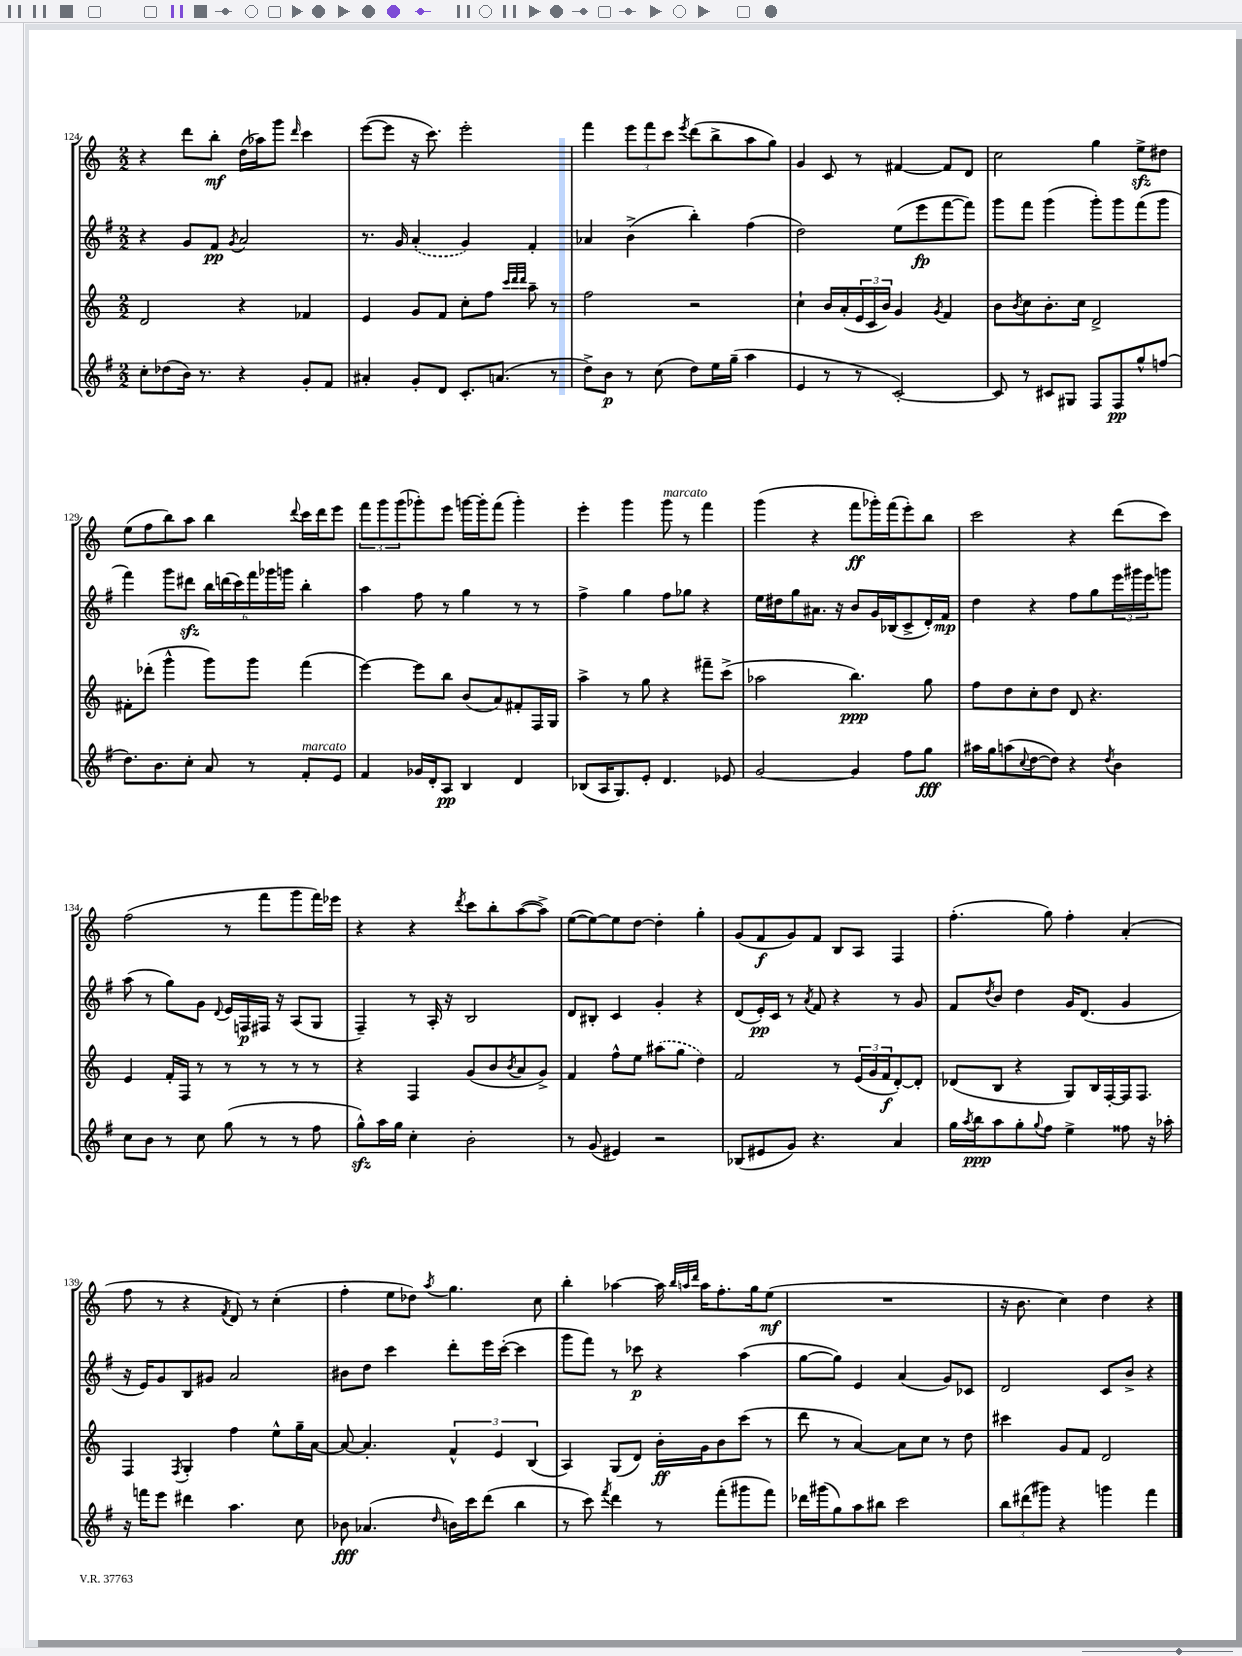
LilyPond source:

<<
\new StaffGroup <<
\new Staff = "s0" {
    \clef treble \key c \major \numericTimeSignature \time 2/2
    r4 d'''8 b''8-.\mf d''16( aes''16) g'''8 \grace { d'''16 } c'''4 |
    e'''8~( e'''8 r16 c'''8.) e'''2-. |
    f'''4 \tuplet 3/2 { e'''8 f'''8 c'''8 } \acciaccatura { e'''8 } d'''8( b''8-> a''8 g''8) |
    g'4 c'8 r8 fis'4~ fis'8 d'8 |
    c''2 g''4 e''8->\sfz dis''8 |
    e''8( f''8 b''8) a''8 b''4 \appoggiatura { d'''8 } c'''16 d'''16 e'''8 |
    \tuplet 3/2 { f'''8 g'''8 g'''8( } ges'''8-.) e'''8 g'''16~ g'''16-. f'''8( g'''4-.) |
    e'''4-. g'''4 g'''8^\markup { \italic "marcato" } r8 f'''4 |
    g'''4( r4 f'''8\ff ges'''16-.) f'''16( e'''8-.) b''8 |
    c'''2 r4 d'''8( c'''8) |
    f''2( r8 f'''8 g'''8 f'''16) ees'''16 |
    r4 r4 \acciaccatura { d'''8 } c'''8 b''8-. a''8~( a''8->) |
    e''8~( e''8~) e''8 d''8~ d''4-. g''4-. |
    g'8( f'8\f g'8) f'8 b8 a8 f4 |
    f''4.-.( g''8) f''4-. a'4-.( |
    f''8 r8 r4 \acciaccatura { f'8 } d'8) r8 c''4-.( |
    f''4-. e''8 des''8) \acciaccatura { a''8 } g''4. c''8 |
    b''4-. aes''4~ aes''16 \grace { b''32 a''32 d'''32 } a''16 f''8.-. g''16 e''8\mf( |
    R1 |
    r16 b'8. c''4) d''4 r4 \bar "|." |
}
\new Staff = "s1" {
    \clef treble \key g \major \numericTimeSignature \time 2/2
    r4 g'8 fis'8\pp \acciaccatura { g'8 } a'2 |
    r8. g'16 \once \slurDashed a'4-.( g'4) fis'4-. |
    aes'4 b'4->( b''4-.) fis''4( |
    d''2) e''8( e'''8\fp fis'''8~ fis'''8) |
    g'''8 fis'''8 g'''4( g'''8-.) g'''8 fis'''8( g'''8 |
    fis'''4) g'''8 dis'''8\sfz \tuplet 6/4 { b''16 d'''16( c'''16) fis'''16 ges'''16 g'''16 } b''4-. |
    a''4 fis''8 r8 g''4 r8 r8 |
    fis''4-> g''4 fis''8 ges''8 r4 |
    e''16 dis''16 g''8 ais'8. r16 b'8 g'16 bes16( c'8-> d'16-.) fis'16\mp |
    d''4 r4 fis''8 g''8 \tuplet 3/2 { e'''16 gis'''16 e'''16 } g'''8 |
    a''8( r8 g''8) g'8 \appoggiatura { d'8 } e'16 f16\p fis16 r16 a8( g8 |
    fis4--) r8 a16-. r16 b2 |
    d'8 bis8-. c'4 g'4-. r4 |
    d'8( e'16-.\pp) c'16 r8 \acciaccatura { a'8 } fis'8 r4 r8 g'8 |
    fis'8 \acciaccatura { d''8 } b'8 d''4 g'16 d'8.( g'4 |
    r16 e'16) g'8 b8 gis'8 a'2 |
    bis'8 d''8 c'''4 d'''8-. e'''16 c'''16~-.( c'''4 |
    g'''8 fis'''8) r8 ces'''8\p r4 a''4( |
    g''8~ g''8) e'4 a'4( g'8) ces'8 |
    d'2 c'8 b'8-> r4 \bar "|." |
}
\new Staff = "s2" {
    \clef treble \key c \major \numericTimeSignature \time 2/2
    d'2 r4 fes'4 |
    e'4 g'8 f'8 c''8-. f''8 \grace { c'''32 d'''32 d'''32 } a''8-- r8 |
    f''2 r2 |
    c''4-! b'16 a'16-.( \tuplet 3/2 { e'16 c'16 b'16) } g'4 \acciaccatura { g'8 } f'4 |
    b'8 \acciaccatura { b'8 } c''8 b'8.-. c''16 d'2-> |
    fis'8-. des'''8-.( g'''4-^ g'''8) g'''8 f'''4( |
    e'''4~) e'''8 b''8 b'8( a'8) fis'8-. f16 g16 |
    a''4-> r8 g''8 r4 fis'''8-- c'''8->( |
    aes''2 b''4.\ppp) g''8 |
    f''8 d''8 c''8-. d''8 d'8 r4. |
    e'4 f'16-. f16 r8 r8 r8 r8 r8 |
    r4 f4 g'8( b'8 \acciaccatura { b'8 } a'8 g'8->) |
    f'4 f''8-^ e''8 \once \slurDashed ais''8( g''8 d''4) |
    f'2 r8 \tuplet 3/2 { e'16( g'16 f'16\f } d'8~-.) d'8-. |
    des'8( b8 r4 g8) b16 f16~-. f16 f8. |
    f4 \acciaccatura { f8 } g4-. f''4 e''8-^ g''16-- a'16~ |
    a'8~ a'4.-. \tuplet 3/2 { f'4-^ e'4 b4( } |
    a4) g8( d'8) b'16-.\ff g'16 b'8 c'''8( r8 |
    d'''8 r8 a'4~) a'8 c''8 r8 d''8 |
    cis'''4 g'8 f'8 d'2 \bar "|." |
}
\new Staff = "s3" {
    \clef treble \key g \major \numericTimeSignature \time 2/2
    c''8-. des''8( b'16) r8. r4 g'8-. fis'8 |
    ais'4-. g'8-. d'8 c'8.-. a'8.( r8 |
    d''8->) b'8\p r8 c''8( d''8) e''16 g''16--( a''4 |
    e'4 r8 r8 c'2~-.) |
    c'8 r8 cis'8 gis8 fis8 fis8\pp g''8-^ f''8( |
    d''8.) b'8. c''8-. a'8 r8 fis'8-.^\markup { \italic "marcato" } e'8 |
    fis'4 ges'16 d'16-. a8\pp b4 d'4 |
    bes8( a16 g8.) e'8-. d'4. ees'8 |
    g'2~ g'4 fis''8 g''8\fff |
    ais''16 g''16 a''8( \appoggiatura { c''8 } d''8~ d''8) r4 \acciaccatura { d''8 } b'4 |
    c''8 b'8 r8 c''8 g''8( r8 r8 fis''8 |
    g''8-^\sfz) a''16 g''16 c''4-. b'2-. |
    r8 g'8( eis'4) r2 |
    bes8( eis'8 g'8) r4. a'4 |
    g''16 \acciaccatura { a''8 } b''16\ppp a''8 g''8-. \appoggiatura { g''8 } fis''8 e''4-> fisis''8 r16 aes''16-. |
    r16 f'''16 e'''8 dis'''4 a''4. c''8 |
    bes'8\fff aes'4.( \grace { d''16 } b'16) c'''16 d'''8( b''4 |
    r8 c'''8) \acciaccatura { fis'''8 } d'''4 r8 fis'''8-.( gis'''8 fis'''8) |
    des'''16 gis'''16( g''8) a''8 bis''8 c'''2 |
    \tuplet 3/2 { b''8 dis'''8( gis'''8) } r4 g'''4 fis'''4 \bar "|." |
}
>>
>>
\layout { \context { \Score currentBarNumber = #124 } }
